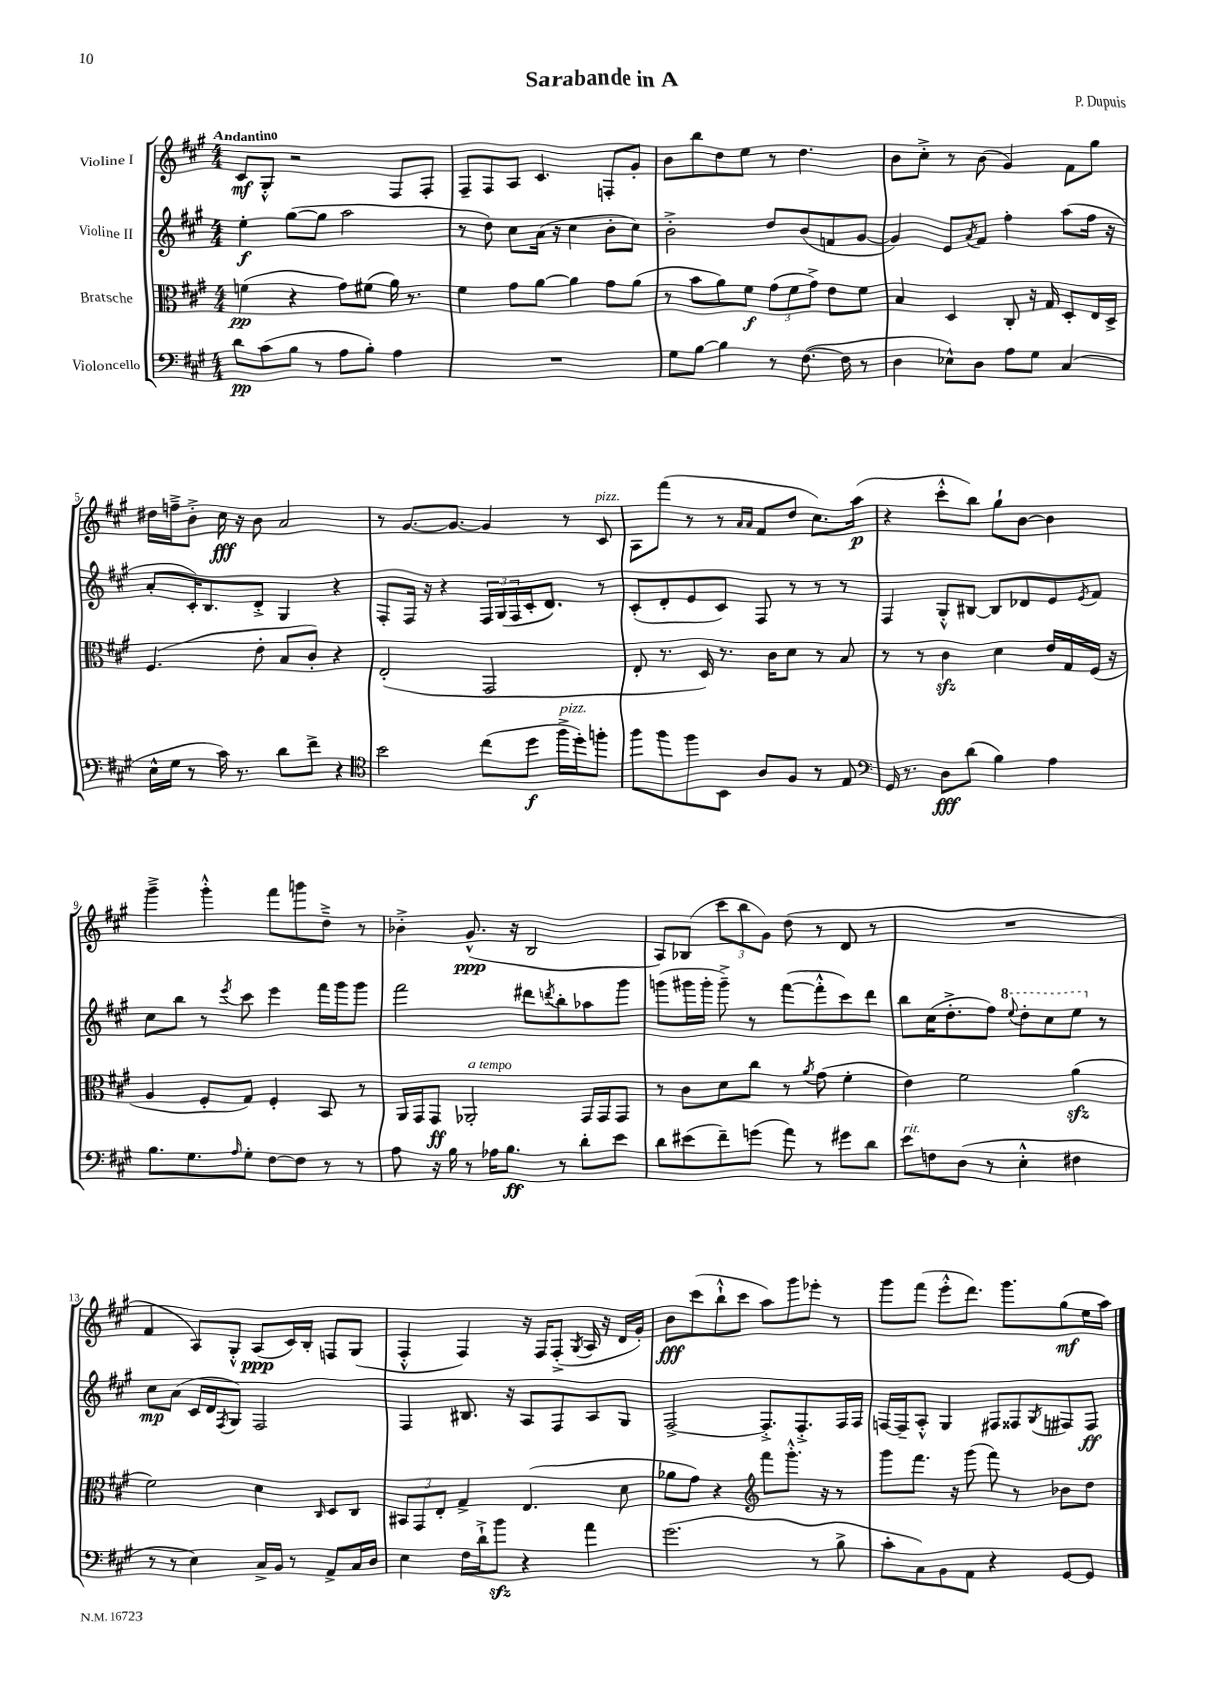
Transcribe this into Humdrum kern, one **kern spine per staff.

**kern	**kern	**kern	**kern
*staff4	*staff3	*staff2	*staff1
*clefF4	*clefC3	*clefG2	*clefG2
*k[f#c#g#]	*k[f#c#g#]	*k[f#c#g#]	*k[f#c#g#]
*M4/4	*M4/4	*M4/4	*M4/4
8d	(4f	4ee'	8c#
(8c#	.	.	8G#'^^
8B	4r	([8gg#	2r
8r	.	8gg#]	.
8A	8g#)	2aa	.
8B')	(8f#	.	.
4A	16a)	.	8F#
.	8.r	.	.
.	.	.	8F#'
=	=	=	=
1r	4f#	8r	8F#~
.	.	8dd)	8F#
.	8g#	8cc#	8A
.	[8a	(16a	4.c#
.	.	16r	.
.	4a]	4cc#	.
.	8g#	8b'	8F'
.	(8a	8cc#)	8g#'
=	=	=	=
8G#	8r	2b'^	8b
[8B	8b	.	8bb
4B]	8a)	.	8dd
.	8f#	.	8ee
8r	(12g#	8dd	8r
.	12f#	.	.
([8.F#	.	(8b	4.dd
.	12g#^)	.	.
.	8e	8f	.
16F#]	.	.	.
8r	8f#	[8g#	.
=	=	=	=
4D	4B	4g#])	8b
.	.	.	8cc#'^
8E-^^)	4D	8e	8r
.	.	8qa	.
8D	.	8f#	(8b
8A	8C#'	4ff#'	4g#)
8G#	16r	.	.
.	16G#	.	.
(4C#	8D'	(8aa	8f#
.	16E	16ff#	8gg#
.	16D^	16r	.
=	=	=	=
16E^^	(4.F#	8a'	16dd#
16G#	.	.	16ff~^
8r	.	16c#')	8b'^
.	.	8.B	.
16c#)	.	.	16cc#
8.r	.	.	16r
.	8e'	8d'^	8b
8d	8B	4G#	2a
8f#^	8c#')	.	.
4r	4r	4r	.
=	=	=	=
*clefC4	*	*	*
2b	(2E'	8F#'	8r
.	.	16F#	[8.g#
.	.	16r	.
.	.	4r	.
.	.	.	8.g#_
(8cc#	2GG#	24F#	4g#]
.	.	(24G#	.
.	.	24F#	.
8dd	.	16c#'	.
.	.	8.d)	.
16ff#^	.	.	8r
16dd')	.	.	.
8ff'	.	8r	8c#
=	=	=	=
8ff#	8E'	(8c#'	8A
8ff#	8.r	8d'	(8fff#
8ff#	.	8e	8r
.	16D)	.	.
8BB	8.r	8c#)	8r
.	.	.	16qqa
.	.	.	16qqa
8A	.	8F#	8f#
.	16c#	.	.
8F#	8d	8r	8dd
8r	8r	8r	8.cc#)
8E	8B	8r	.
.	.	.	(16aa
=	=	=	=
*clefF4	*	*	*
16GG#	8r	4F#	4r
8.r	.	.	.
.	8r	.	.
8D	4c#	8G#'^^	8ccc#'^^
(8d	.	[8B#	8bb)
4B)	4d	8B#]	8gg#`
.	.	8d-	[8b
4A	16e	8e	4b]
.	16G#	.	.
.	.	8qe	.
.	(16F#	8f#	.
.	16r	.	.
=	=	=	=
8.B	4A	8cc#	4ggg#~^
.	.	8bb	.
8.G#	.	.	.
.	8F#'	8r	4ggg#'^^
16qqA	.	8qeee	.
8G#'	8G#)	8ccc#	.
[8F#	4F#'	4eee	8fff#
8F#]	.	.	8ggg
8r	8BB	16fff#	8dd~^
.	.	16ggg#	.
8r	8r	8ggg#	8r
=	=	=	=
8A	16AA	2fff#	4b-'^
.	16GG#	.	.
16r	8GG#	.	.
16B	.	.	.
8r	2AA-'	.	(8.g#^^
16A-	.	.	.
8.B	.	.	16r
.	.	8ddd#	2B
.	.	8qddd	.
8r	.	8bb'	.
8d'	16GG#	8aa-	.
.	16GG#	.	.
8e	8GG#	8ggg#	.
=	=	=	=
8d	8r	(8ggg	8A)
(8e#	8c#	16ggg#	(8B-
.	.	16ggg#'	.
8f#~)	8d	8ggg#~^)	12ccc#
.	.	.	12bb
(8g	8cc#	8r	.
.	.	.	12g#)
8a)	8r	([8fff#	(8dd
.	8qa	.	.
8r	(8g#	8fff#'^^]	8r
8g#	4f#'	8ccc#)	8d
8d	.	8ddd	8r
=	=	=	=
8e	4e)	8bb	1r
8F	.	(16cc#	.
.	.	8.dd'^	.
(8D	2f#	.	.
8r	.	8ff#)	.
.	.	8qqeee	.
4E'^^	.	8ddd'	.
.	.	8ccc#	.
4F#	(4a	8eee	.
.	.	8r	.
=	=	=	=
8r	2f#)	8cc#	4f#
8r	.	(8a	.
4E)	.	16c#	8A)
.	.	16d	.
.	.	8qF#	.
.	.	8G#)	8G#'^^
16C#^	4d	2F#	(8A
16BB	.	.	.
8r	.	.	16c#)
.	.	.	16B'
.	16qqC#	.	.
8AA^	8D	.	8F
16C#	8C#	.	(8G#
16D	.	.	.
=	=	=	=
4E	12BB#	4F#	4F#'^^
.	12GG#	.	.
.	12E'	.	.
16F#	4G#^	8.B#	4F#)
16d`^	.	.	.
8b	.	.	.
.	.	16r	.
4r	(4.E	8A	16r
.	.	.	16F#
.	.	8F#	(8F#'^
.	.	.	8qG#
4a	.	8A	16A
.	.	.	16r
.	8d	8G#	16d
.	.	.	16g#')
=	=	=	=
(2.g#	8a-	[2F#^	8b
.	8g#)	.	(8ccc#
.	4r	.	8bb`^^
.	.	.	8ccc#
*	*clefG2	*	*
.	8fff#	8.F#'^]	8aa)
.	8.ggg#'^^	.	8ggg#
.	.	8.F#'^	.
8r	.	.	8eee-'
.	16r	.	.
8B^	8r	16F#	8r
.	.	16F#	.
=	=	=	=
8c#'	8ggg#	[16F	8ggg#
.	.	16F~]	.
8C#)	8.fff#	8A'^^	(8fff#
8BB	.	4G#	8eee'^^
.	16r	.	.
8AA	(8ggg#	.	8.ddd)
4r	8fff#)	8F#	.
.	.	.	8.ggg#
.	8r	8F##	.
.	.	8qG#	.
[8GG#	8b-	8F#	(8gg#
8GG#]	8dd	8F#	16ee
.	.	.	16aa)
==	==	==	==
*-	*-	*-	*-
